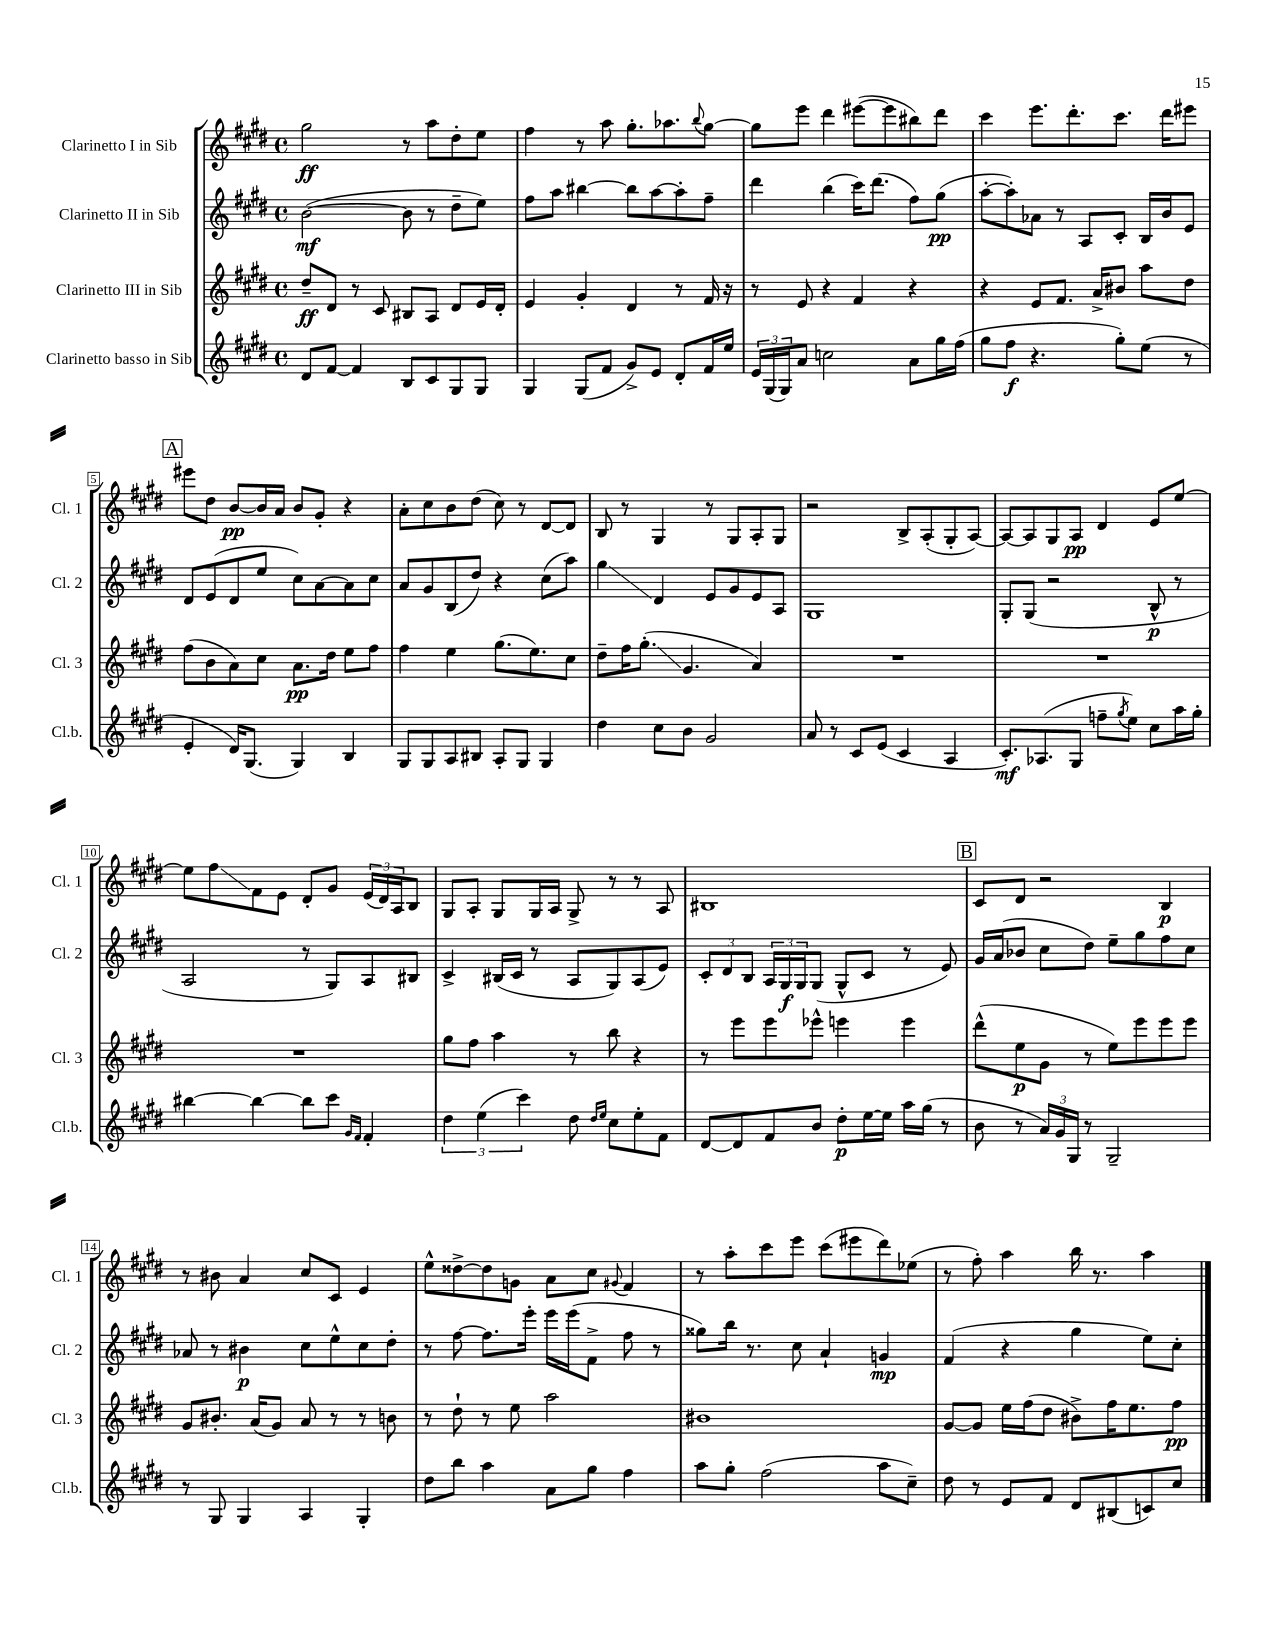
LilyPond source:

<<
\new StaffGroup <<
\new Staff = "s0" \with { instrumentName = "Clarinetto I in Sib" shortInstrumentName = "Cl. 1" } {
    \clef treble \key e \major \defaultTimeSignature \time 4/4
    gis''2\ff r8 a''8 dis''8-. e''8 |
    fis''4 r8 a''8 gis''8.-. aes''8. \appoggiatura { b''8 } gis''8~ |
    gis''8 e'''8 dis'''4 eis'''8~( eis'''8 bis''8) dis'''8 |
    cis'''4 e'''8. dis'''8.-. cis'''8. dis'''16 eis'''8 |
    \mark \markup { \box "A" } eis'''8 dis''8 b'8~\pp b'16 a'16 b'8 gis'8-. r4 |
    a'8-. cis''8 b'8 dis''8( cis''8) r8 dis'8~ dis'8 |
    b8 r8 gis4 r8 gis8 a8-. gis8 |
    r2 b8-> a8-.( gis8-. a8~) |
    a8~ a8 gis8 a8\pp dis'4 e'8 e''8~ |
    e''8 fis''8\glissando fis'8 e'8 dis'8-. gis'8 \tuplet 3/2 { e'16( dis'16) a16 } b8 |
    gis8 a8-. gis8 gis16 a16 gis8-> r8 r8 a8 |
    bis1 |
    \mark \markup { \box "B" } cis'8 dis'8 r2 b4\p |
    r8 bis'8 a'4 cis''8 cis'8 e'4 |
    e''8-^ disis''8~-> disis''8 g'8 a'8 cis''8 \appoggiatura { gis'8 } fis'4 |
    r8 a''8-. cis'''8 e'''8 cis'''8( eis'''8 dis'''8) ees''8( |
    r8 fis''8-.) a''4 b''16 r8. a''4 \bar "|." |
}
\new Staff = "s1" \with { instrumentName = "Clarinetto II in Sib" shortInstrumentName = "Cl. 2" } {
    \clef treble \key e \major \defaultTimeSignature \time 4/4
    b'2~\mf( b'8 r8 dis''8-- e''8) |
    fis''8 a''8 bis''4~ bis''8 a''8~ a''8-. fis''8-- |
    dis'''4 b''4( cis'''16) dis'''8.( fis''8) gis''8\pp( |
    a''8~-. a''8-.) aes'8 r8 a8 cis'8-. b16 b'16 e'8 |
    \mark \markup { \box "A" } dis'8 e'8( dis'8 e''8 cis''8) a'8~ a'8 cis''8 |
    a'8 gis'8 b8( dis''8) r4 cis''8( a''8) |
    gis''4\glissando dis'4 e'8 gis'8 e'8 a8 |
    gis1 |
    gis8-. gis8( r2 b8-^\p r8 |
    a2 r8 gis8) a8 bis8 |
    cis'4-> bis16( cis'16 r8 a8 gis8) a8( e'8) |
    \tuplet 3/2 { cis'8-. dis'8 b8 } \tuplet 3/2 { a16 gis16\f gis16 } gis8( gis8-^ cis'8 r8 e'8) |
    \mark \markup { \box "B" } gis'16 a'16( bes'8 cis''8 dis''8) e''8-- gis''8 fis''8 cis''8 |
    aes'8 r8 bis'4\p cis''8 e''8-^ cis''8 dis''8-. |
    r8 fis''8~ fis''8. e'''16-. e'''16 e'''16( fis'8-> fis''8 r8 |
    gisis''8) b''16 r8. cis''8 a'4-! g'4\mp |
    fis'4( r4 gis''4 e''8) cis''8-. \bar "|." |
}
\new Staff = "s2" \with { instrumentName = "Clarinetto III in Sib" shortInstrumentName = "Cl. 3" } {
    \clef treble \key e \major \defaultTimeSignature \time 4/4
    dis''8--\ff dis'8 r8 cis'8 bis8 a8 dis'8 e'16 dis'16-. |
    e'4 gis'4-. dis'4 r8 fis'16 r16 |
    r8 e'8 r4 fis'4 r4 |
    r4 e'8 fis'8. a'16-> bis'8 a''8 dis''8 |
    \mark \markup { \box "A" } fis''8( b'8 a'8) cis''8 a'8.\pp dis''16 e''8 fis''8 |
    fis''4 e''4 gis''8.( e''8.) cis''8 |
    dis''8-- fis''16 gis''8.-.\glissando( gis'4. a'4) |
    R1 |
    R1 |
    R1 |
    gis''8 fis''8 a''4 r8 b''8 r4 |
    r8 e'''8 e'''8 ees'''8-^ e'''4 e'''4 |
    \mark \markup { \box "B" } dis'''8-^( e''8\p gis'8 r8 e''8) e'''8 e'''8 e'''8 |
    gis'8 bis'8.-. a'16( gis'8) a'8 r8 r8 b'8 |
    r8 dis''8-! r8 e''8 a''2 |
    bis'1 |
    gis'8~ gis'8 e''16 fis''16( dis''8 bis'8->) fis''16 e''8. fis''8\pp \bar "|." |
}
\new Staff = "s3" \with { instrumentName = "Clarinetto basso in Sib" shortInstrumentName = "Cl.b." } {
    \clef treble \key e \major \defaultTimeSignature \time 4/4
    dis'8 fis'8~ fis'4 b8 cis'8 gis8 gis8 |
    gis4 gis8( fis'8 gis'8->) e'8 dis'8-. fis'16 e''16 |
    \tuplet 3/2 { e'16 gis16( gis16) } a'8 c''2 a'8 gis''16 fis''16( |
    gis''8 fis''8\f r4. gis''8-.) e''8( r8 |
    \mark \markup { \box "A" } e'4-. dis'16) gis8.( gis4) b4 |
    gis8 gis8 a8 bis8 a8-. gis8 gis4 |
    dis''4 cis''8 b'8 gis'2 |
    a'8 r8 cis'8 e'8( cis'4 a4 |
    cis'8.-.\mf) aes8.( gis8 f''8-- \acciaccatura { gis''8 } e''8) cis''8 a''16 gis''16-. |
    bis''4~ bis''4~ bis''8 cis'''8 \grace { gis'16 fis'16 } fis'4-. |
    \tuplet 3/2 { dis''4 e''4( cis'''4) } dis''8 \grace { dis''16 e''16 } cis''8 e''8-. fis'8 |
    dis'8~ dis'8 fis'8 b'8 dis''8-.\p e''16~ e''16 a''16 gis''16( r8 |
    \mark \markup { \box "B" } b'8 r8 \tuplet 3/2 { a'16) gis'16 gis16 } r8 gis2-- |
    r8 gis8 gis4 a4 gis4-. |
    dis''8 b''8 a''4 a'8 gis''8 fis''4 |
    a''8 gis''8-. fis''2( a''8 cis''8--) |
    dis''8 r8 e'8 fis'8 dis'8 bis8( c'8) cis''8 \bar "|." |
}
>>
>>
\layout { \context { \Score \override BarNumber.stencil = #(make-stencil-boxer 0.1 0.3 ly:text-interface::print) } }
